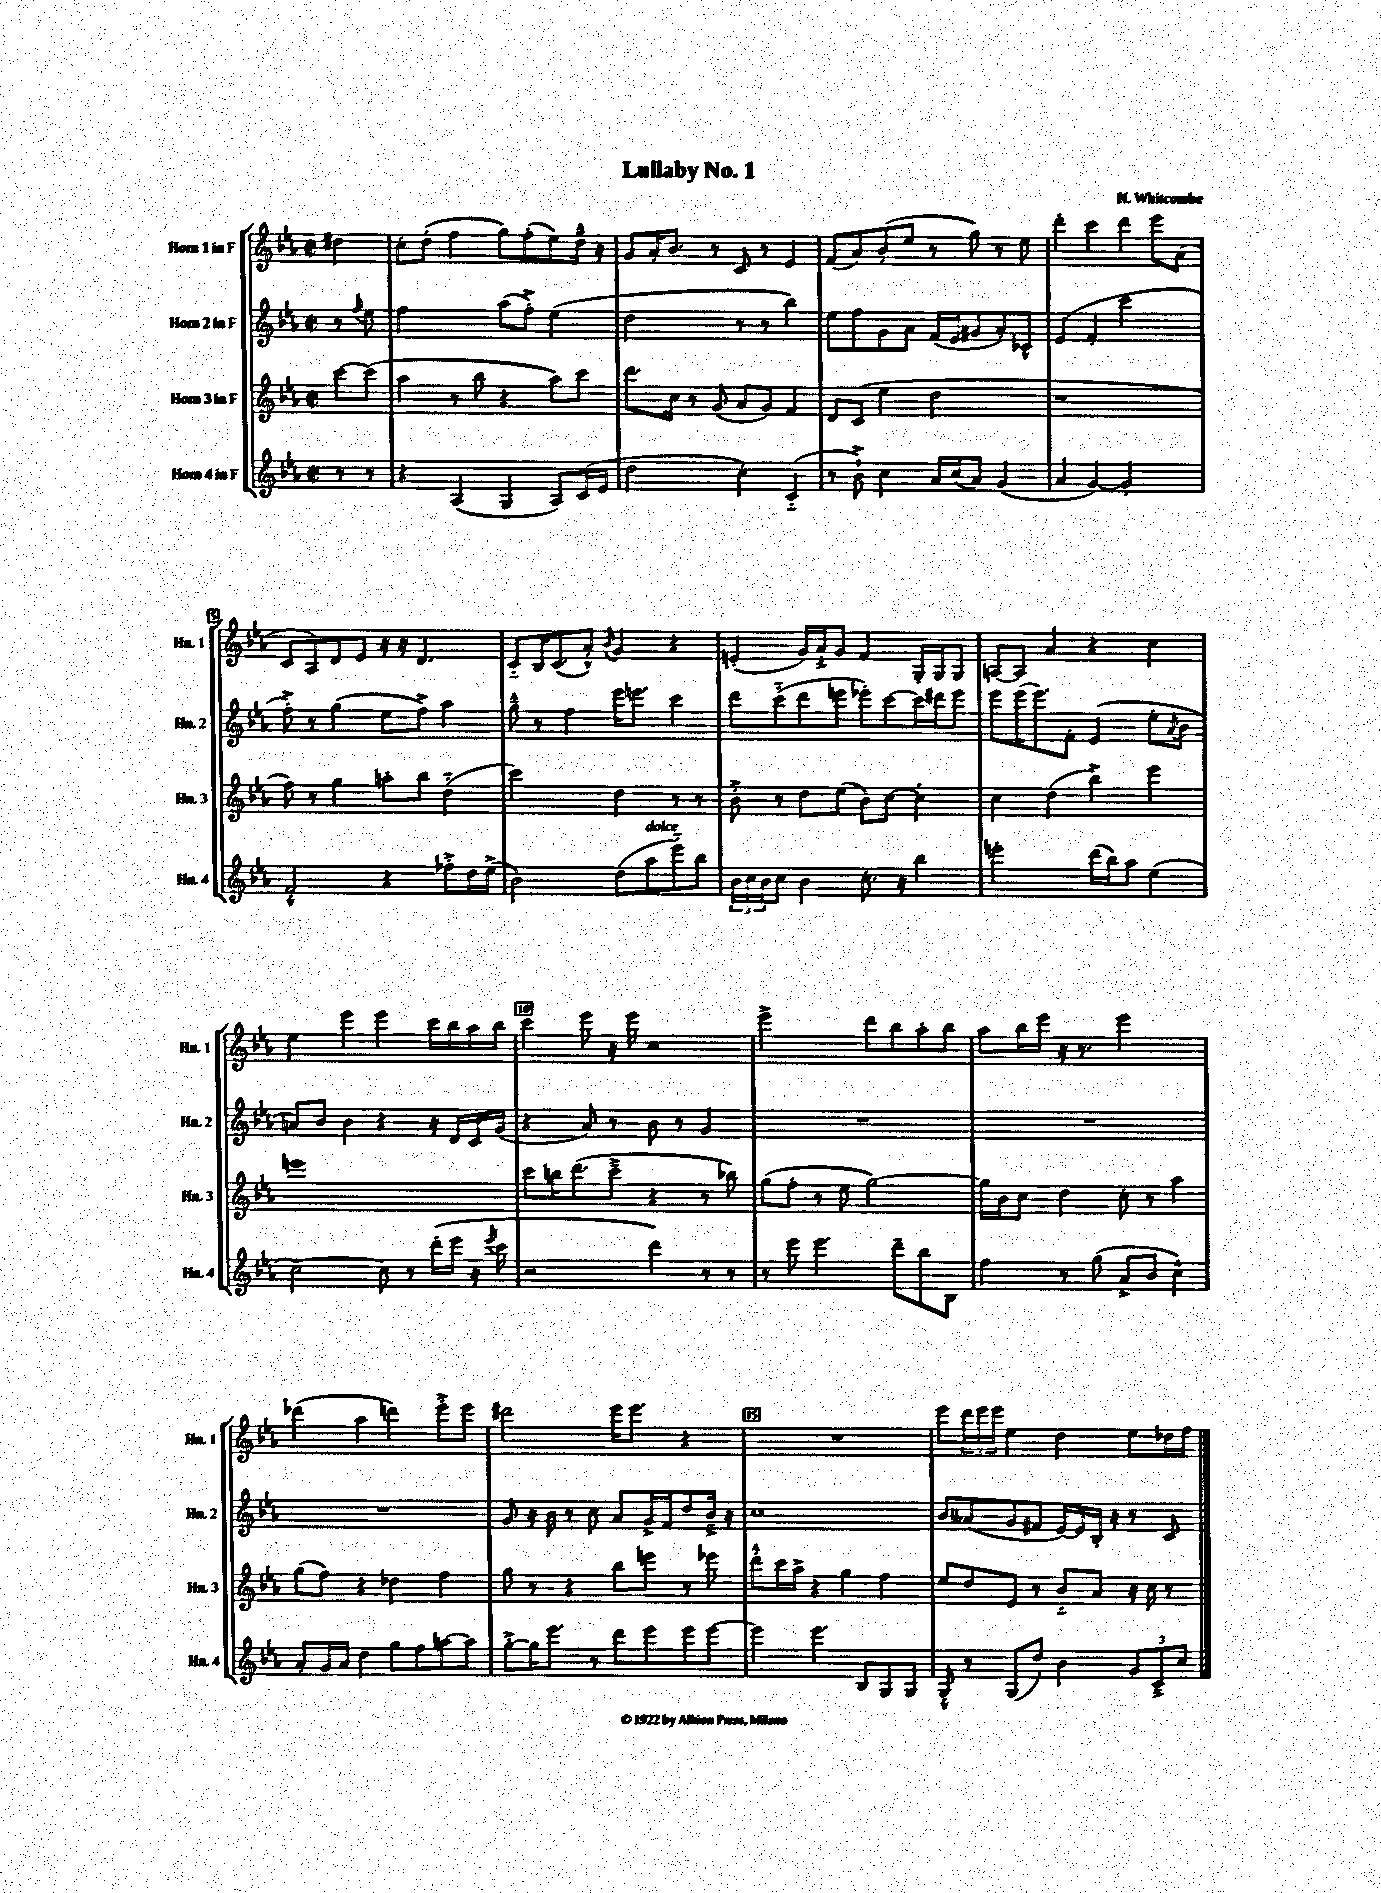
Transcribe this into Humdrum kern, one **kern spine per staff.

**kern	**kern	**kern	**kern
*staff4	*staff3	*staff2	*staff1
*clefG2	*clefG2	*clefG2	*clefG2
*k[b-e-a-]	*k[b-e-a-]	*k[b-e-a-]	*k[b-e-a-]
*M2/2	*M2/2	*M2/2	*M2/2
*met(c|)	*met(c|)	*met(c|)	*met(c|)
8r	[8ccc\L	8r	4dd#\
.	.	8qqff/	.
8r	(8ccc\]J	8ee-\	.
=	=	=	=
4r	4aa-\	2ff\	8cc'\L
.	.	.	(8dd'\J
(4A-/	8r	.	4ff\
.	8bb-\	.	.
4G/	4r	(8aa-\L	8gg\L)
.	.	8ff'^\J)	(8ff'\
8A-/L)	8aa-\L)	(4ee-\	8ee-\)
(16c/L	8ccc\J	.	16dd~^^\Jk
16e-/JJ	.	.	16r
=	=	=	=
2dd\	8.ddd\L	2dd\	8g/L
.	.	.	16a-'/K
.	16cc\Jk	.	8.b-/J
.	8r	.	.
.	(8g/	.	8r
4cc'\)	8a-/L	8r	8c/
.	8g/J)	8r	8r
(4c'~/	4f/	4bb-\)	4e-/
=	=	=	=
8r	8d/L	8ee-\L	(8f/L
8b-`^\)	(8c/J	8ff\	8a-/)
4cc\	4ee-\	8g\	(8b-'/
.	.	8a-\J	8ee-/J
16a-/LL	2dd\	(16f/LL	8r
(16cc/J	.	16e-/J	.
8a-/J)	.	8g#/	8gg\)
(4g/	.	8a-'/)	8r
.	.	8c-^^/J	8ee-\
=	=	=	=
4a-/	1r	(4e-/	4ddd'\
[4g/)	.	4f'/	4ccc\
2g'/]	.	2ccc\	4ddd\
.	.	.	8eee-\L
.	.	.	(8a-\J
=	=	=	=
2f'^^/	8ff\)	8ff'^\)	8c/L
.	8r	8r	8A-/)
.	4gg\	(4gg\	8d/
.	.	.	8e-/J
4r	8aa'\L	8ee-\L	16r
.	.	.	16r
.	8bb-\J	8ff^\J)	4.d/
8ff-'^\L	(4dd'~\	4aa-\	.
16dd\L	.	.	.
(16ee-^\JJ	.	.	.
=	=	=	=
2b-\)	2ccc\)	8gg~^^\	8c'~/L
.	.	8r	16B-/K
.	.	.	(8.c/
.	.	4ff\	.
.	.	.	8a-'^^/J)
.	.	.	8qb-/
(8dd\L	4dd\	16eee-\LK	4g/
.	.	8.eee\J	.
8aa-\	.	.	.
8eee-'~\)	8r	4ccc\	4r
8bb-\J	8r	.	.
=	=	=	=
24b-\LL	8b-'^\	8ddd\L	(4e'/
24cc\	.	.	.
24b-\J	.	.	.
8cc\J	8r	(8ccc'~\	.
4b-\	8dd\L	8ddd\	16g/LL)
.	.	.	16a-`^/J
.	(8ee-\J	8eee\J	8g/J
8.cc'\	8b-\L)	8eee-'\L)	4f/
.	[8cc\J	[8ccc\	.
16r	.	.	.
4bb-\	4cc'\]	16ccc\]L	16G'/LL
.	.	16ddd#\J	16G/J
.	.	8eee-\J	8G/J
=	=	=	=
2eee'\	4cc\	8eee-\L	[8A/L
.	.	(16eee-\K	8A/]J
.	.	8.eee-\)	.
.	(4dd\	.	4a-/
.	.	8f'\J	.
(16ddd\LL	4bb-^\)	(4e-/	4r
16bb-\J)	.	.	.
8aa-\J	.	.	.
(4ee-\	4eee-\	8ee-'\L	4cc\
.	.	8qa-/	.
.	.	8b-\J	.
=	=	=	=
[2cc\)	1eee	8a/L)	4ee-\
.	.	8b-/J	.
.	.	4b-\	4eee-\
8cc\]	.	4r	4eee-\
8r	.	.	.
(16ddd'\LL	.	16r	16ccc\LL
16eee-\JJ	.	16d/LL	16bb-\
16r	.	16c/	16aa-\
8qeee-/	.	.	.
16ccc\	.	(16g/JJ	16bb-\JJ
=	=	=	=
2r	8ccc\L	4r	4ccc\
.	16bb\K	.	.
.	(8.ddd\	.	.
.	.	8a-/)	8eee-\
.	8ccc~^\J	8r	16r
.	.	.	16eee-\
4ddd\)	4r	8b-\	2r
.	.	8r	.
8r	8r	4g/	.
8r	8bb-\)	.	.
=	=	=	=
8r	(8gg\L	1r	2eee-^\
8eee-\	8ff'\J	.	.
4.eee-\	8r	.	.
.	8ee-\	.	.
.	[2gg\)	.	8ddd\L
8ddd~\L	.	.	8bb-\
8bb-\	.	.	8aa-'\
8B-\J	.	.	8bb-\J
=	=	=	=
4ff\	16gg\]LL	1r	8aa-\L
.	16b-\J	.	.
.	8cc\J	.	16bb-\L
.	.	.	16eee-\JJ
8r	4dd\	.	16r
.	.	.	8.r
(8gg\	.	.	.
8a-^/L	8cc'\	.	2eee-\
8b-/J	8r	.	.
4cc^^\)	4aa-\	.	.
=	=	=	=
8a-'/L	(8gg\L	1r	(4ddd-\
16g/L	8ff\J)	.	.
16a-/JJ	.	.	.
4dd\	4r	.	4aa-\
8gg\L	4dd-\	.	4ddd\)
8ff\	.	.	.
[8aa\	4ff\	.	8eee-'^\L
8aa\]J	.	.	8eee-\J
=	=	=	=
[8gg'^\L	8gg\	8g/	2ddd#\
16gg\]K	8r	16r	.
8.eee-\J	.	16b-\	.
.	4r	8r	.
8r	.	8cc\	.
8ddd\L	8bb-\L	8a-/L	16eee-\LK
.	.	.	8.eee-\J
8eee-\	8eee\J	16g^/L	.
.	.	16f/J	.
8eee-\	8r	8dd/	4r
[8eee-\J	8eee-\	16b-~^/Jk	.
.	.	16r	.
=	=	=	=
4eee-\]	8ddd'^^\L	1cc	1r
.	16ccc\L	.	.
.	16aa-^\JJ	.	.
4.eee-\	4r	.	.
.	4gg\	.	.
8B-/L	.	.	.
8G/	4ff\	.	.
8G/J	.	.	.
=	=	=	=
8G'^^/	8ee-/L	8b-/L	8eee-\L
8r	8dd/	(8a--/	24ddd\L
.	.	.	24eee-\
.	.	.	24eee-\JJ
(8G/L	8e-/J	8g/	4ee-\
8dd/J)	8r	8f#/J	.
4b-\	8b-'~/L	[16e-/LL)	4dd\
.	.	16e-/]	.
.	8a-/J	16B-'/JJ	.
.	.	16r	.
12g/L	16r	8r	8ee-\L
.	16cc\	.	.
12c~^/	.	.	.
.	8r	8c/	16dd-\L
12cc/J	.	.	.
.	.	.	16ff\JJ
==	==	==	==
*-	*-	*-	*-
